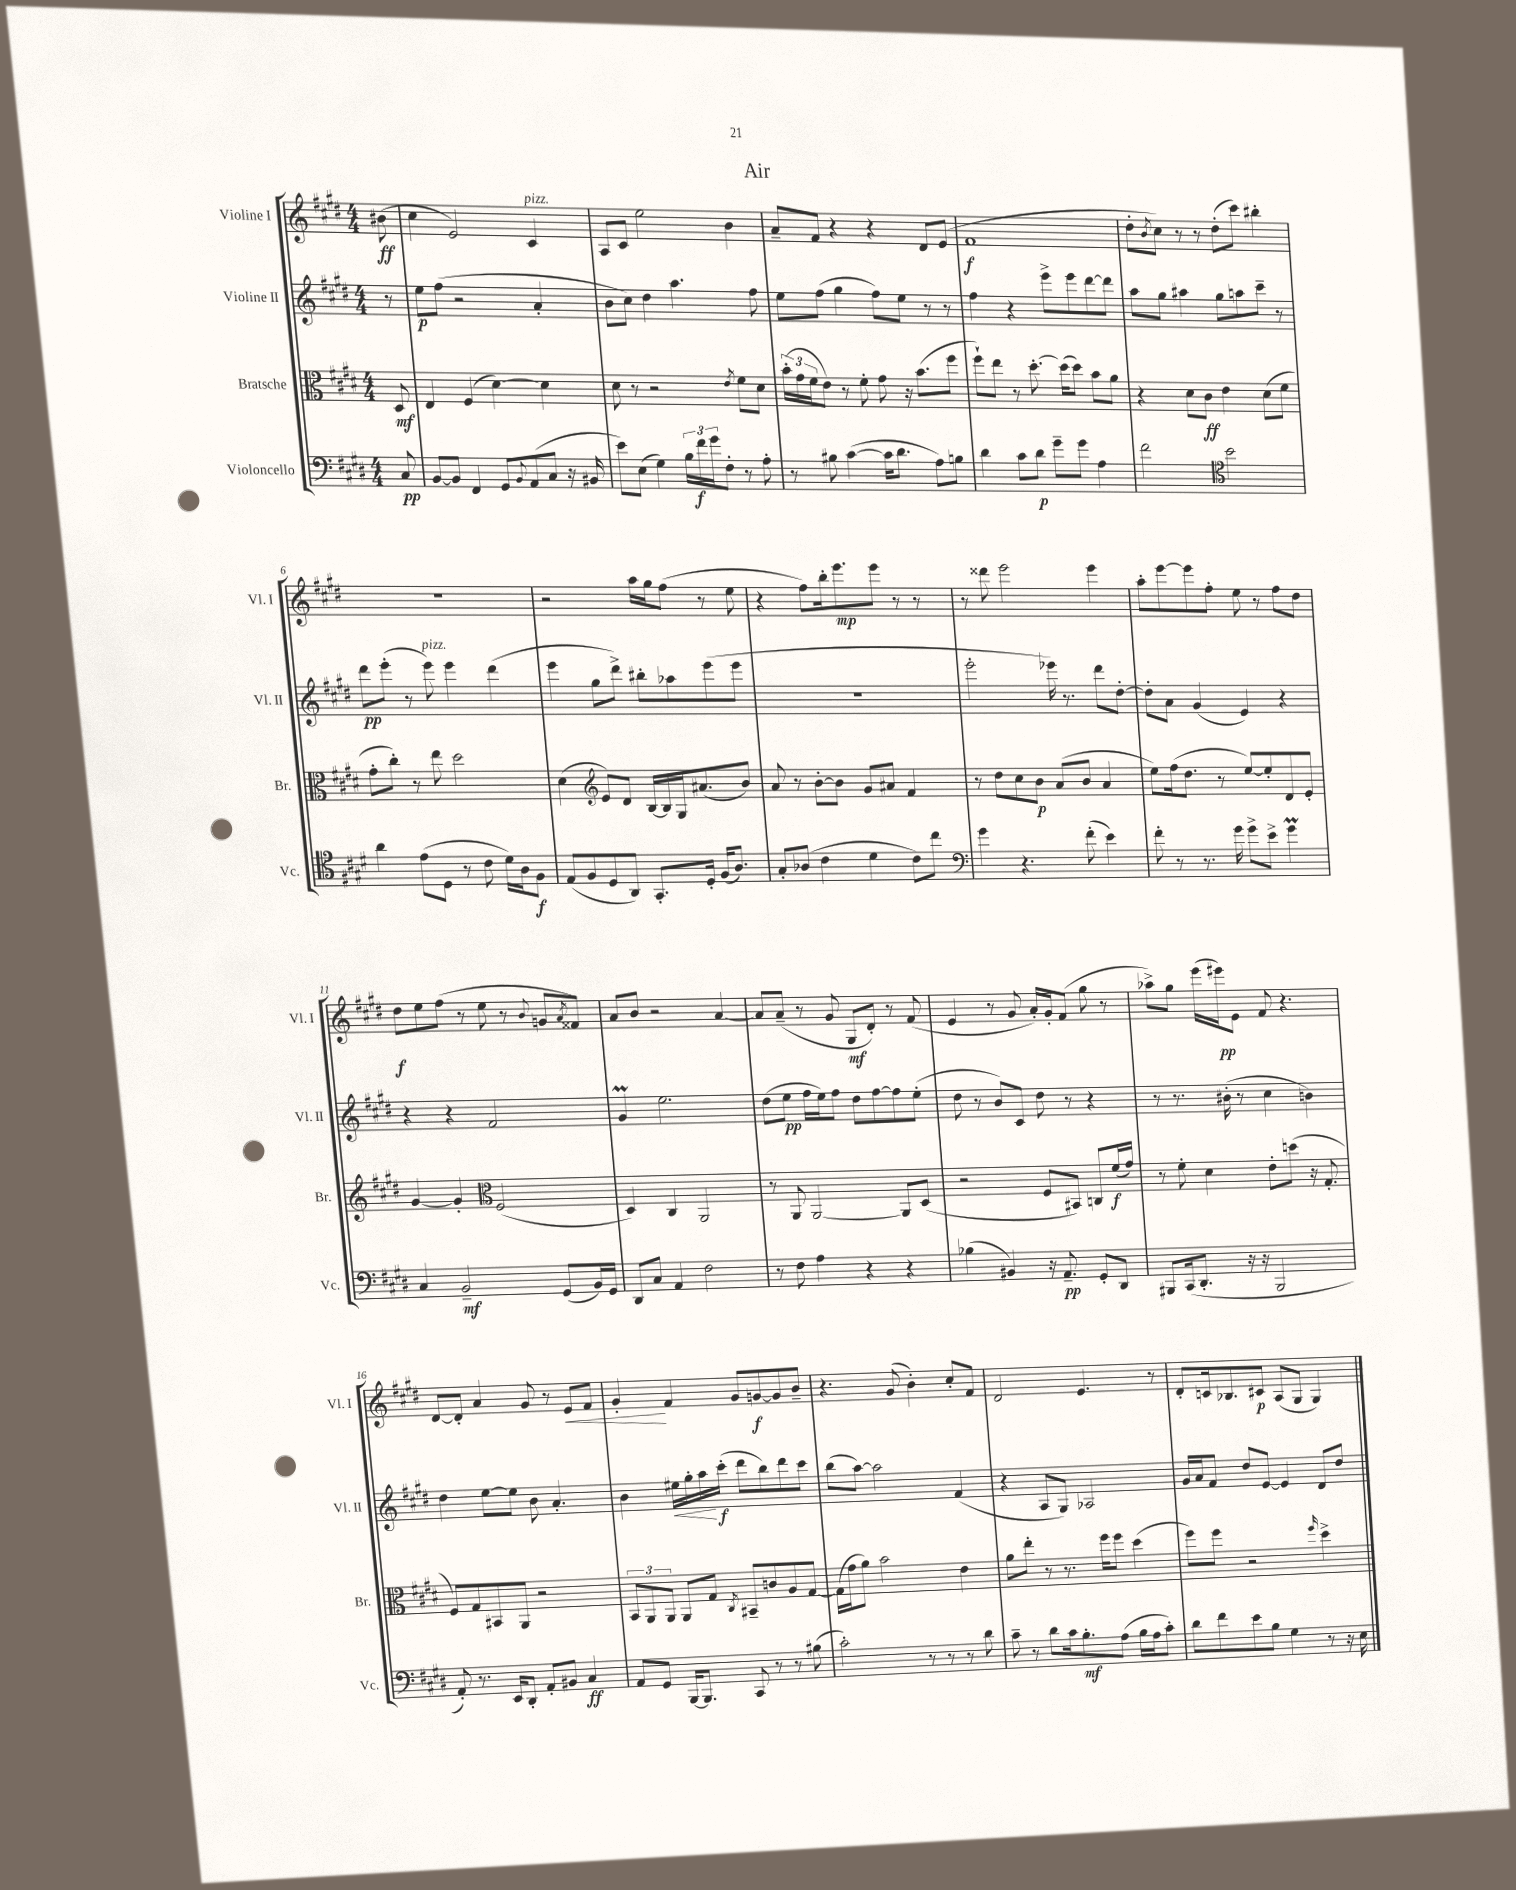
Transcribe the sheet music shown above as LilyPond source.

\header { title = "Air" }
<<
\new StaffGroup <<
\new Staff = "s0" \with { instrumentName = "Violine I" shortInstrumentName = "Vl. I" } {
    \clef treble \key e \major \numericTimeSignature \time 4/4 \partial 8
    bis'8\ff( |
    cis''4 e'2) cis'4^\markup { \italic "pizz." } |
    a8 cis'8 e''2 b'4 |
    a'8-- fis'8 r4 r4 dis'8 e'8( |
    fis'1\f |
    dis''8-. \acciaccatura { b'8 } cis''8) r8 r8 dis''8-.( cis'''8) bis''4-. |
    r1 |
    r2 a''16 gis''16 fis''8( r8 e''8 |
    r4 fis''8) b''16-. e'''8.\mp e'''8 r8 r8 |
    r8 disis'''8 e'''2 e'''4 |
    a''8-. e'''8~ e'''8 fis''8-. e''8 r8 fis''8 dis''8 |
    dis''8\f e''8 fis''8( r8 e''8 r8 \appoggiatura { b'8 } g'8 \acciaccatura { a'8 } fisis'8) |
    a'8 b'8 r2 a'4~ |
    a'8 a'8--( r8 gis'8 gis8\mf dis'8-.) r8 fis'8( |
    e'4 r8 gis'8 a'16-.) gis'16-. fis'8( gis''8 r8 |
    aes''8->) gis''8 e'''16( eis'''16\pp) e'8 fis'8 r4. |
    dis'8~ dis'8-. a'4 gis'8 r8 e'8\< fis'8 |
    gis'4-.\! fis'4 gis'8 g'8~\f g'8 b'8-- |
    r4. gis'8( b'4-.) cis''8-. fis'8 |
    dis'2 e'4. r8 |
    dis'8-. c'16 bes8. cis'8\p a8( gis8 gis4) \bar "|." |
}
\new Staff = "s1" \with { instrumentName = "Violine II" shortInstrumentName = "Vl. II" } {
    \clef treble \key e \major \numericTimeSignature \time 4/4 \partial 8
    r8 |
    e''8\p fis''8( r2 a'4-. |
    b'8 cis''8) dis''4 a''4. fis''8 |
    e''8 fis''8( gis''4 fis''8) e''8 r8 r8 |
    fis''4 r4 e'''8-> e'''8 dis'''8~ dis'''8 |
    a''8 gis''8 ais''4 gis''8 a''8 cis'''8-- r8 |
    dis'''8\pp e'''8-.( r8 e'''8^\markup { \italic "pizz." }) e'''4 dis'''4( |
    e'''4 gis''8 dis'''8->) bis''8-. aes''8 e'''8( e'''8 |
    R1 |
    e'''2-. ees'''16) r8. dis'''8 dis''8~-. |
    dis''8-. a'8 gis'4( e'4) r4 |
    r4 r4 fis'2 |
    gis'4\prall e''2. |
    dis''8( e''8\pp fis''16 e''16) fis''8 dis''8 fis''8~ fis''8 e''8-.( |
    dis''8 r8 b'8) cis'8 dis''8 r8 r4 |
    r8 r8. bis'16-.( r8 cis''4 b'4) |
    dis''4 e''8~ e''8 b'8 a'4.-. |
    b'4 eis''16\< gis''16-. a''16\! cis'''16-.\f( dis'''8 b''8) dis'''8 cis'''8 |
    b''8( a''8~) a''2 fis'4( |
    r4 a8 gis8) aes2 |
    gis'16 a'16 fis'8 dis''8 e'8~ e'4 dis'8 dis''8 \bar "|." |
}
\new Staff = "s2" \with { instrumentName = "Bratsche" shortInstrumentName = "Br." } {
    \clef alto \key e \major \numericTimeSignature \time 4/4 \partial 8
    dis8\mf |
    e4 fis4( dis'4~) dis'4 |
    dis'8 r8 r2 \acciaccatura { e'8 } fis'8 dis'8 |
    \tuplet 3/2 { b'16-.( gis'16 fis'16 } e'8) r8 fis'8-. gis'8 r16 b'8.( fis''8 |
    fis''8-!) e''8 r8 dis''8.~-. dis''16( dis''8) b'8 a'8 |
    r4 dis'8 cis'8\ff e'4 dis'8( fis'8 |
    gis'8-. cis''8-.) r8 e''8 dis''2 |
    dis'4( \clef treble e'8) dis'8 b16~ b16 gis16 ais'8.( b'8) |
    a'8 r8 b'8~-. b'8 gis'8 ais'8 fis'4 |
    r8 dis''8 cis''8 b'8\p a'8( b'8 a'4 |
    e''8) fis''16( dis''8. r8 e''8~) e''8-. dis'8 e'8-. |
    gis'4~ gis'4-. \clef alto fis2( |
    dis4) cis4 a,2 |
    r8 a,8 a,2~ a,8 dis8( |
    r2 fis8 bis,8) c8 fis'16\f( gis'16) |
    r8 fis'8-. dis'4 e'8-. d''8( r16 gis8.-. |
    fis8) gis8 bis,8 a,8 r2 |
    \tuplet 3/2 { b,8 a,8 a,8 } a,8 gis8 \acciaccatura { cis8 } bis,8-- c'8 a8 gis8~ |
    gis16( gis'16 a'8) b'2 e'4 |
    a'8 e''8-. r8 r8. fis''16 fis''8 dis''4( |
    fis''8) fis''8 r2 \grace { fis''16 } dis''4-> \bar "|." |
}
\new Staff = "s3" \with { instrumentName = "Violoncello" shortInstrumentName = "Vc." } {
    \clef bass \key e \major \numericTimeSignature \time 4/4 \partial 8
    cis8\pp |
    b,8~ b,8 fis,4 gis,8 \appoggiatura { b,8 } a,8( cis8 r16 bis,16 |
    e'8) e8( gis4) \tuplet 3/2 { b16 fis'16\f gis'16 } fis8-. r8 a8-. |
    r8 bis8 cis'4~( cis'16 dis'8. a8) b8 |
    dis'4 cis'8 dis'8\p gis'8-- gis'8 a4 |
    fis'2 \clef tenor b'2 |
    a'4 e'8( dis8 r8 cis'8 dis'16) a16 fis8\f |
    e8( fis8 dis8 a,8) gis,8.-. dis16-. fis16( a8.) |
    gis8-. aes8( cis'4 dis'4 cis'8) cis''8 |
    \clef bass gis'4 r4. fis'8-.( e'4) |
    fis'8-. r8 r8. gis'16 gis'8-> e'8-> gis'4\prall |
    cis4 b,2--\mf gis,8( b,16) gis,16 |
    dis,8 cis8 a,4 fis2 |
    r8 fis8 a4 r4 r4 |
    bes4( bis,4) r16 a,8.--\pp gis,8-. dis,8 |
    bis,,8 cis,16( dis,8.-. r16 r16 bis,,2 |
    a,8-.) r8. e,16 dis,8-. a,8-. bis,8 cis4\ff |
    a,8 gis,8 b,,16~ b,,8. cis,8 r8 r8 bis8( |
    cis'2-.) r8 r8 r8 dis'8 |
    cis'8-- r8 dis'8 cis'16 b8.-.\mf a8( b16 a16 cis'8-.) |
    dis'8 fis'8 e'8 b8 gis4 r8 r16 e16 \bar "|." |
}
>>
>>
